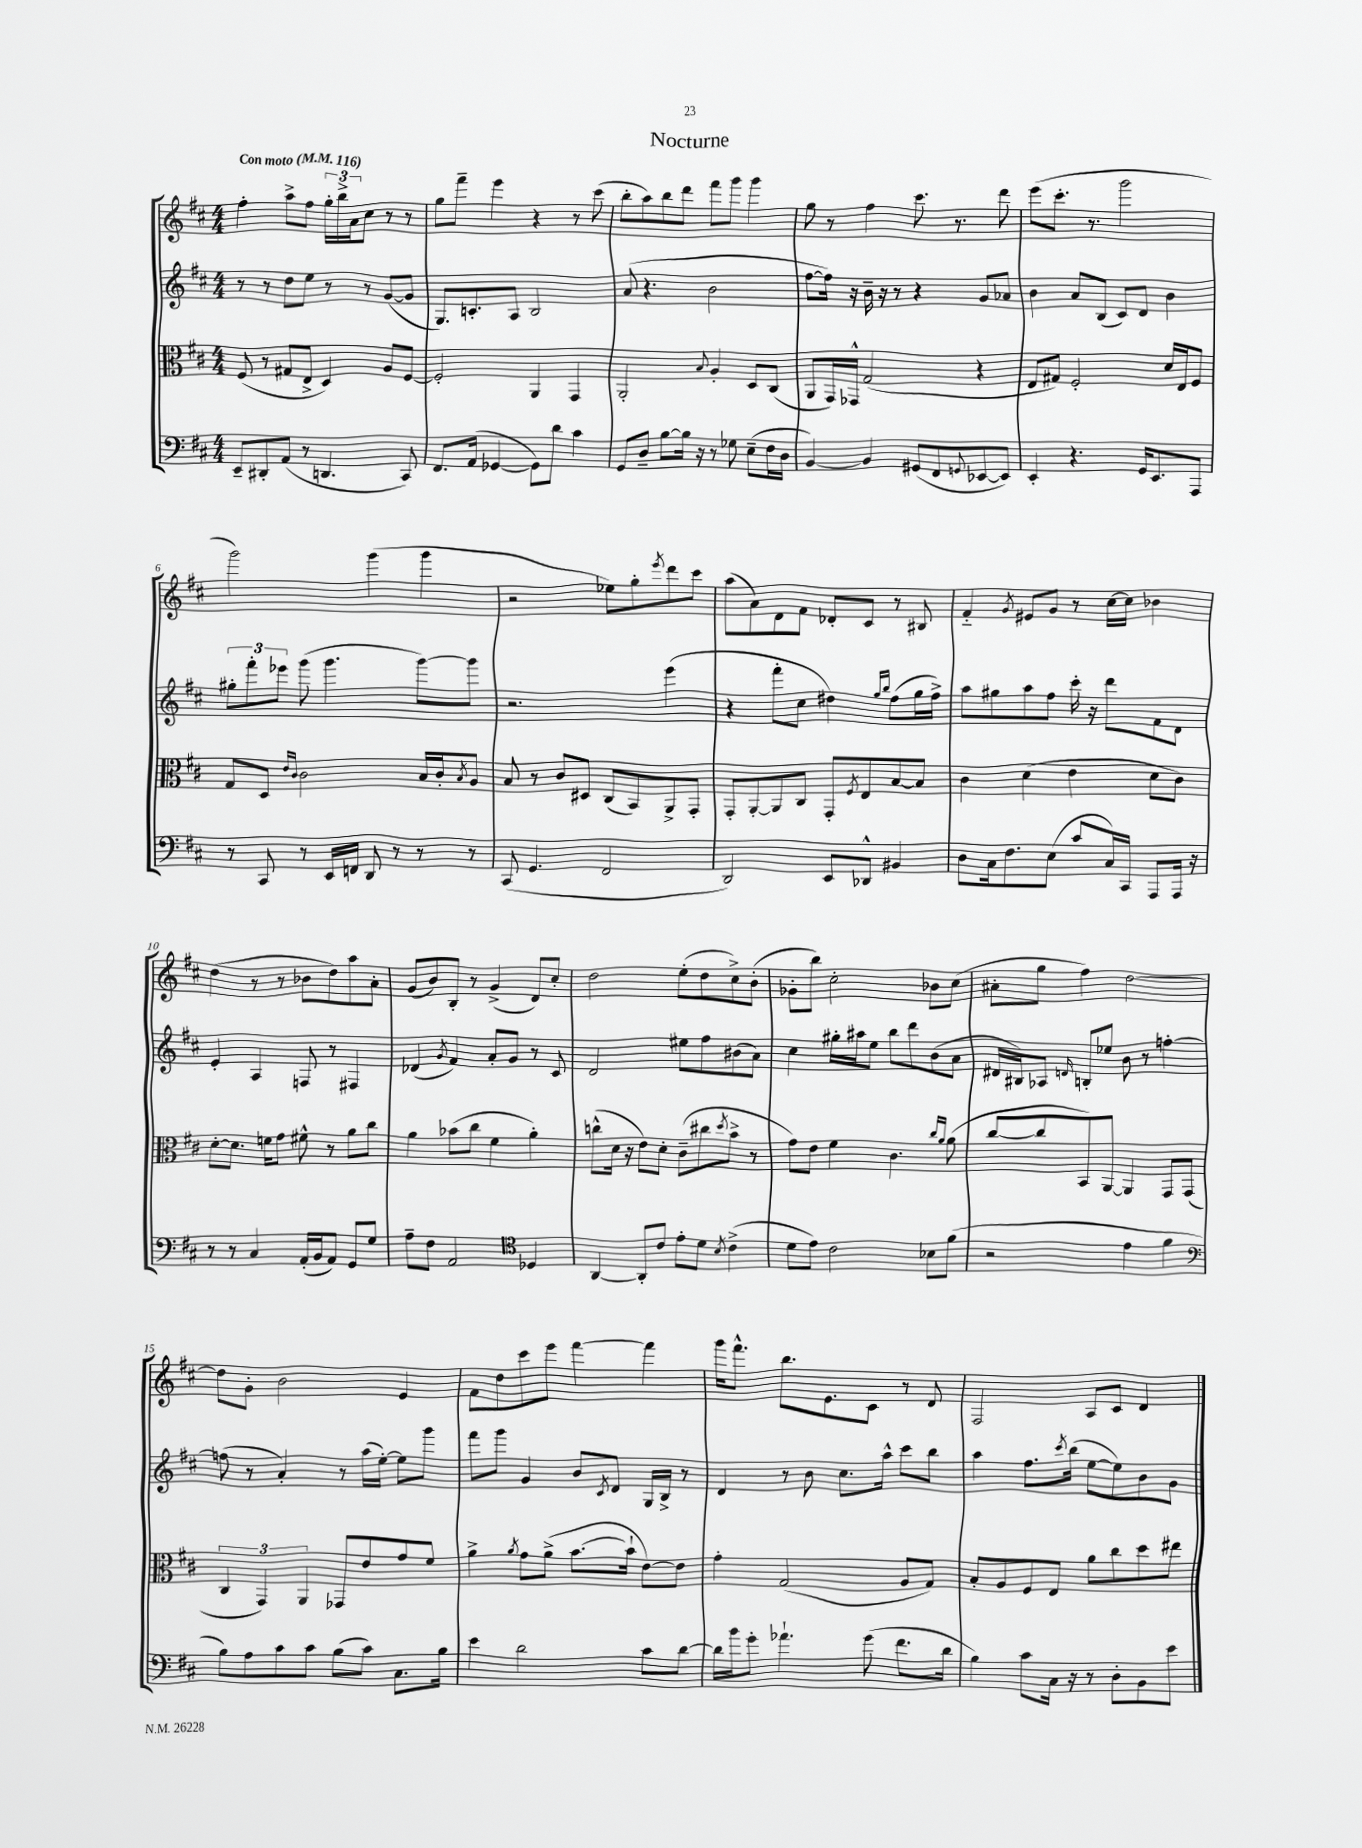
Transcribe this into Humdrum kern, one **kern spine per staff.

**kern	**kern	**kern	**kern
*staff4	*staff3	*staff2	*staff1
*clefF4	*clefC3	*clefG2	*clefG2
*k[f#c#]	*k[f#c#]	*k[f#c#]	*k[f#c#]
*M4/4	*M4/4	*M4/4	*M4/4
*MM116	*MM116	*MM116	*MM116
8EE~	(8F#	8r	4ff#'
8DD#'	8r	8r	.
(8AA	8G#	8dd	8aa^
8r	8E^	8ee	8ff#
4.DD	4D)	8r	24gg'
.	.	.	24bb^
.	.	.	24a
.	.	8r	8cc#
.	8A	([8g	8r
8CC#)	[8F#	8g]	8r
=	=	=	=
8.FF#	2F#']	8.G)	8gg
.	.	.	8fff#~
(16AA	.	8.c'	.
[4GG-	.	.	4eee
.	.	8A	.
8GG-])	4AA	2B	4r
8d	.	.	.
4c#	4GG	.	8r
.	.	.	(8ccc#
=	=	=	=
8GG	2AA'	(8a	8bb'
8D~	.	4.r	8aa)
[8B	.	.	8bb
16B]	.	.	8ddd
16r	.	.	.
.	8qqB	.	.
8r	4A'	2b	8fff#
8G-	.	.	8ggg
(8E~	8D	.	4ggg
16F#	(8C#	.	.
16D	.	.	.
=	=	=	=
[4BB)	8AA	[8ff#	8gg
.	16GG)	16ff#])	8r
.	16GG-^^	16r	.
4BB]	(2G	16b~	4ff#
.	.	16r	.
.	.	8r	.
(8GG#	.	4r	8.ccc#
8FF#	.	.	.
.	.	.	8.r
8qqGG	.	.	.
[8EE-	4r	8g	.
8EE-])	.	8a-	8ddd
=	=	=	=
4EE'	8E	4b	(8eee
.	8G#)	.	8.ccc#'
4.r	2F#'	8a	.
.	.	.	8.r
.	.	(8B	.
.	.	8c#)	2ggg
16GG	.	8d	.
8.EE	.	.	.
.	16d	4b	.
.	16E	.	.
8AAA	8F#	.	.
=	=	=	=
8r	8G	12gg#'	2ggg)
.	.	12fff#'	.
8CC#	8D	.	.
.	.	12eee-	.
.	16qqe	.	.
.	16qqc#	.	.
8r	2c#	(8ggg	.
16EE	.	4.ggg	.
16FF	.	.	.
8DD	.	.	(4ggg
8r	.	.	.
8r	16B	[8ggg)	4ggg
.	16c#'	.	.
.	8qB	.	.
8r	8A	8ggg]	.
=	=	=	=
(8CC#	8B	2.r	2r
4.GG	8r	.	.
.	8c#	.	.
.	8D#	.	.
2FF#	(8C#	.	8ee-)
.	8BB)	.	8gg'
.	.	.	8qeee
.	8AA^	(4eee	8ddd
.	8GG'	.	8ccc#
=	=	=	=
2DD)	8GG'	4r	(8aa
.	[8AA'	.	8a)
.	8AA]	8fff#'	8d
.	8C#	8cc#	8f#
8EE	8GG'	4dd#)	8d-'
.	8qF#	.	.
8DD-^^	8E	.	8c#
.	.	16qqgg	.
.	.	16qqbb	.
4BB#	[8B	(8ff#	8r
.	8B]	16gg	8B#
.	.	16ff#^)	.
=	=	=	=
8D	4c#	8aa	4f#'~
16C#	.	8gg#	.
8.F#	.	.	.
.	.	.	8qg
.	(4d	8aa	8e#
(8E	.	8ff#	8g
8c#	4e	16ccc#'	8r
.	.	16r	.
16C#)	.	8ddd	[16cc#
16CC#	.	.	16cc#]
8AAA	8d	8f#	4b-
16AAA	8c#)	8d	.
16r	.	.	.
=	=	=	=
8r	[8d'	4e'	(4dd
8r	8.d]	.	.
4C#	.	4A	8r
.	16f	.	.
.	8g	.	8r
(16AA'	8f#^^	8F	8b-
16BB	.	.	.
8AA)	8r	8r	8dd)
8GG	8a	4F#	8aa
8G	8cc#	.	8a'
=	=	=	=
8A~	4a	(4d-	(8g
8F#	.	.	8b)
.	.	8qg	.
2AA	(8b-	4f#)	8B'
.	8cc#	.	8r
.	4f#	8a'	(4g^
.	.	8g	.
*clefC4	*	*	*
4D-	4a')	8r	8d)
.	.	8c#	8cc#'
=	=	=	=
[4AA	(8cc^^	2d	2dd
.	16d	.	.
.	16r	.	.
8AA']	8e)	.	.
8c#	8d'	.	.
8e'	(8c#~	8ee#	(8ee'
8d	8cc#	8ff#	8dd
8qB	8qdd	.	.
(4c#^	8b^	(8b#	8cc#^)
.	8r	8a)	(8b'
=	=	=	=
8d	8g)	4cc#	8g-'
8e)	8e	.	8bb)
2c#	4f#	16gg#'	2cc#'
.	.	16aa#	.
.	.	8ee	.
.	4.c#	8bb	.
.	.	8ddd	.
8B-	.	(8b	8b-
.	16qqcc#	.	.
.	16qqa	.	.
(8f#	(8a	8a	(8cc#
=	=	=	=
2r	[8cc#	16d#	8a#'
.	.	16B#)	.
.	8cc#]	8A-	8gg
.	.	16qqd	.
.	8BB)	8B'	4ff#)
.	[8AA	8ee-	.
4e	4AA]	8b	[2dd
.	.	8r	.
4f#	8GG	[4ff'	.
.	(8GG	.	.
=	=	=	=
*clefF4	*	*	*
8B)	6C#	(8ff]	8dd]
8A	.	8r	8g'
.	6GG)	.	.
8c#	.	4a')	2b
.	6AA	.	.
8c#	.	.	.
(8B	8GG-	8r	.
8c#)	8e	(16aa	.
.	.	[16ee')	.
8.C#	8g	8ee]	4e
.	8f#	8ggg	.
16B	.	.	.
=	=	=	=
4e	4a^	8fff#	8f#
.	.	8ggg	8dd
.	8qa	.	.
2d	8g	4g	8ccc#
.	(8a^	.	8eee
.	[8.b	8b	[4fff#
.	.	8qc#	.
.	.	8d	.
.	16b`]	.	.
8c#	[8e)	16G	4fff#]
.	.	16B^	.
[8d	8e]	8r	.
=	=	=	=
16d]	4g'	4d	16ggg
16b	.	.	8.fff#^^
8g'	.	.	.
4.a-`	(2G	8r	8.bb
.	.	8b	.
.	.	.	8.e
.	.	8.cc#	.
(8g	.	.	8c#
.	.	16aa^^	.
8.f#	8A	8ccc#	8r
.	8G)	8bb	8d
16d	.	.	.
=	=	=	=
4B)	8B'	4aa	2F#
.	8A	.	.
8c#	8F#	8.ff#	.
16C#	8E	.	.
.	.	8qccc#	.
16r	.	(16bb	.
8r	8a	[8ee	8A
8D'	8cc#	8ee])	8c#
8BB	8dd	8b	4d
8e	8ee#	8g	.
==	==	==	==
*-	*-	*-	*-
